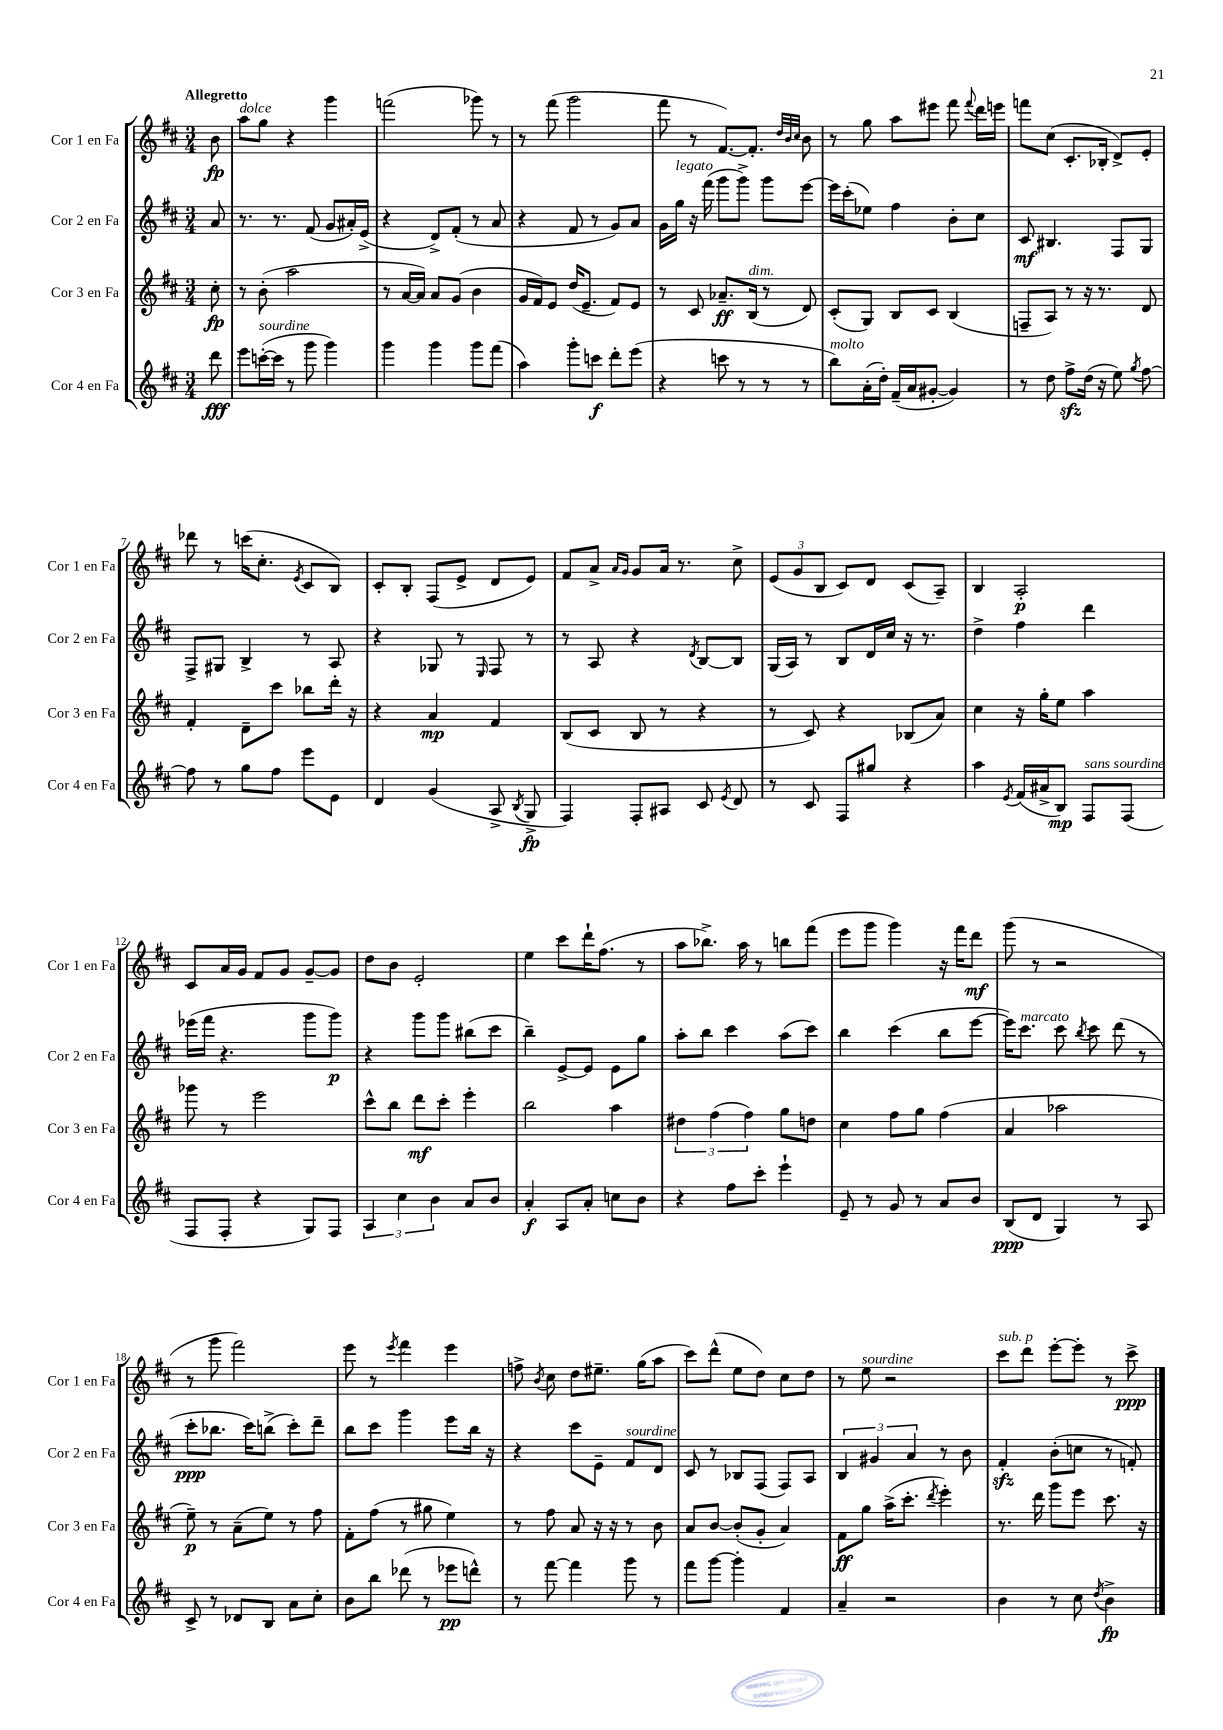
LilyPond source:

<<
\new StaffGroup <<
\new Staff = "s0" \with { instrumentName = "Cor 1 en Fa" shortInstrumentName = "Cor 1 en Fa" } {
    \clef treble \key d \major \numericTimeSignature \time 3/4 \partial 8 \tempo "Allegretto"
    \autoBeamOff b'8\fp |
    a''8[^\markup { \italic "dolce" } g''8] r4 g'''4 |
    f'''2( ges'''8) r8 |
    r8 fis'''8( g'''2 |
    fis'''8 r8 fis'8.[~) fis'8.]-. \grace { d''32[ b'32 cis''32] } b'8 |
    r8 g''8 a''8[ eis'''8] fis'''8 \appoggiatura { fis'''8 } d'''16[ e'''16] |
    f'''8[ cis''8]( cis'8.[-. bes16]-. d'8[->) e'8]-. |
    des'''8 r8 c'''16[( cis''8.]-. \acciaccatura { e'8 } cis'8[ b8]) |
    cis'8[-. b8]-. fis8[( e'8]-> d'8[ e'8]) |
    fis'8[ a'8]-> \grace { a'16[ g'16] } g'8[ a'16] r8. cis''8-> |
    \tuplet 3/2 { e'8[( g'8 b8] } cis'8[) d'8] cis'8[( a8]--) |
    b4 a2-.\p |
    cis'8[ a'16 g'16] fis'8[ g'8] g'8[~-- g'8] |
    d''8[ b'8] e'2-. |
    e''4 cis'''8[ d'''16-! fis''8.]( r8 |
    a''8[ bes''8.]->) a''16 r8 b''8[ fis'''8]( |
    e'''8[ g'''8] g'''4) r16 fis'''16[ d'''8]\mf |
    g'''8( r8 r2 |
    r8 g'''8 fis'''2) |
    e'''8 r8 \acciaccatura { e'''8 } fis'''4 e'''4 |
    f''8-> \acciaccatura { b'8 } cis''8 d''8[ eis''8.]-- g''16[( a''8] |
    cis'''8[) d'''8]-^( e''8[ d''8]) cis''8[ d''8] |
    r8 e''8^\markup { \italic "sourdine" } r2 |
    cis'''8[^\markup { \italic "sub. p" } d'''8] e'''8[~-. e'''8]-. r8 cis'''8->\ppp \bar "|." |
}
\new Staff = "s1" \with { instrumentName = "Cor 2 en Fa" shortInstrumentName = "Cor 2 en Fa" } {
    \clef treble \key d \major \numericTimeSignature \time 3/4 \partial 8
    \autoBeamOff a'8 |
    r8. r8. fis'8( g'8[ ais'16-.) e'16]->( |
    r4 d'8[->) fis'8]-.( r8 a'8 |
    r4 fis'8 r8 g'8[) a'8] |
    g'16[ g''16]^\markup { \italic "legato" } r16 fis'''16( g'''8[ g'''8]->) g'''8[ e'''8]~ |
    e'''16[ cis'''16-.( ees''8]) fis''4 b'8[-. cis''8] |
    cis'8\mf bis4. fis8[ g8] |
    fis8[-> gis8] b4-> r8 a8 |
    r4 ges8 r8 \grace { e16 } fis8 r8 |
    r8 a8 r4 \acciaccatura { d'8 } b8[~ b8] |
    g16[( a16]) r8 b8[ d'16 cis''16] r16 r8. |
    d''4-> fis''4 d'''4 |
    ees'''16[( fis'''16] r4. g'''8[ g'''8]\p) |
    r4 g'''8[ g'''8] bis''8[( cis'''8] |
    b''4--) e'8[~-> e'8] e'8[ g''8] |
    a''8[-. b''8] cis'''4 a''8[( cis'''8]) |
    b''4 cis'''4( b''8[ e'''8]~ |
    e'''16[) cis'''8.]^\markup { \italic "marcato" } cis'''8 \acciaccatura { b''8 } cis'''8 d'''8( r8 |
    cis'''8[-.\ppp bes''8.] cis'''16[) b''8]->( cis'''8[-.) d'''8]-- |
    b''8[ cis'''8] g'''4 e'''8[ b''16] r16 |
    r4 cis'''8[ e'8]-- fis'8[^\markup { \italic "sourdine" } d'8] |
    cis'8 r8 bes8[ fis8]( fis8[) a8] |
    \tuplet 3/2 { b4 gis'4 a'4 } r8 b'8 |
    fis'4-.\sfz b'8[-.( c''8] r8 f'8-.) \bar "|." |
}
\new Staff = "s2" \with { instrumentName = "Cor 3 en Fa" shortInstrumentName = "Cor 3 en Fa" } {
    \clef treble \key d \major \numericTimeSignature \time 3/4 \partial 8
    \autoBeamOff cis''8-.\fp |
    r8 b'8-.( a''2 |
    r8 a'16[~ a'16]) a'8[ g'8]( b'4 |
    g'16[ fis'16) e'8] d''16[( e'8.]-- fis'8[) e'8] |
    r8 cis'8 aes'8.[--\ff b16]^\markup { \italic "dim." }( r8 d'8) |
    cis'8[-.( g8]) b8[ cis'8] b4( |
    f8[-- a8]) r8 r16 r8. d'8 |
    fis'4-. d'8[-- cis'''8] bes''8[ d'''16]-. r16 |
    r4 a'4\mp fis'4 |
    b8[( cis'8] b8 r8 r4 |
    r8 cis'8) r4 bes8[( a'8]) |
    cis''4 r16 g''16[-. e''8] a''4 |
    ges'''8 r8 e'''2 |
    cis'''8[-^ b''8] d'''8[\mf cis'''8]-. e'''4-. |
    b''2 a''4 |
    \tuplet 3/2 { dis''4 fis''4( fis''4) } g''8[ d''8] |
    cis''4 fis''8[ g''8] fis''4( |
    a'4 aes''2 |
    e''8--\p) r8 a'8[--( e''8]) r8 fis''8 |
    fis'8[-. fis''8]( r8 gis''8 e''4) |
    r8 fis''8 a'8 r16 r16 r8 b'8 |
    a'8[ b'8]~ b'8[-.( g'8]-. a'4) |
    fis'8[\ff g''8] a''16[->( cis'''8.]-. \acciaccatura { d'''8 } e'''4-.) |
    r8. d'''16 g'''8[ e'''8] cis'''8. r16 \bar "|." |
}
\new Staff = "s3" \with { instrumentName = "Cor 4 en Fa" shortInstrumentName = "Cor 4 en Fa" } {
    \clef treble \key d \major \numericTimeSignature \time 3/4 \partial 8
    \autoBeamOff d'''8\fff |
    e'''8[ c'''16~-.^\markup { \italic "sourdine" }( c'''16] r8 g'''8 g'''4) |
    g'''4 g'''4 g'''8[ fis'''8]( |
    a''4) g'''8[-. c'''8]\f d'''8[-. e'''8]( |
    r4 c'''8 r8 r8 r8 |
    b''8[^\markup { \italic "molto" }) a'16-.( d''16]-.) fis'16[--( a'16 gis'8]~-. gis'4) |
    r8 d''8 fis''8[->\sfz d''16]( r16 e''8) \acciaccatura { g''8 } fis''8~ |
    fis''8 r8 g''8[ fis''8] e'''8[ e'8] |
    d'4 g'4( a8-> \acciaccatura { b8 } g8->\fp |
    fis4) fis8[-. ais8] cis'8 \acciaccatura { e'8 } d'8 |
    r8 cis'8 fis8[ gis''8] r4 |
    a''4 \acciaccatura { e'8 } fis'16[( ais'16-> b8]\mp) fis8[^\markup { \italic "sans sourdine" } fis8]( |
    fis8[ fis8]-. r4 g8[) fis8] |
    \tuplet 3/2 { a4 cis''4 b'4 } a'8[ b'8] |
    a'4-.\f a8[ a'8]-. c''8[ b'8] |
    r4 fis''8[ cis'''8]-. e'''4-! |
    e'8-- r8 g'8 r8 a'8[ b'8] |
    b8[\ppp( d'8] g4) r8 a8 |
    cis'8-> r8 des'8[ b8] a'8[ cis''8]-. |
    b'8[ b''8] des'''8( r8 ees'''8[\pp d'''8]-^) |
    r8 fis'''8~ fis'''4 g'''8 r8 |
    fis'''8[ g'''8]~ g'''4-. fis'4 |
    a'4-- r2 |
    b'4 r8 cis''8 \acciaccatura { d''8 } b'4->\fp \bar "|." |
}
>>
>>
